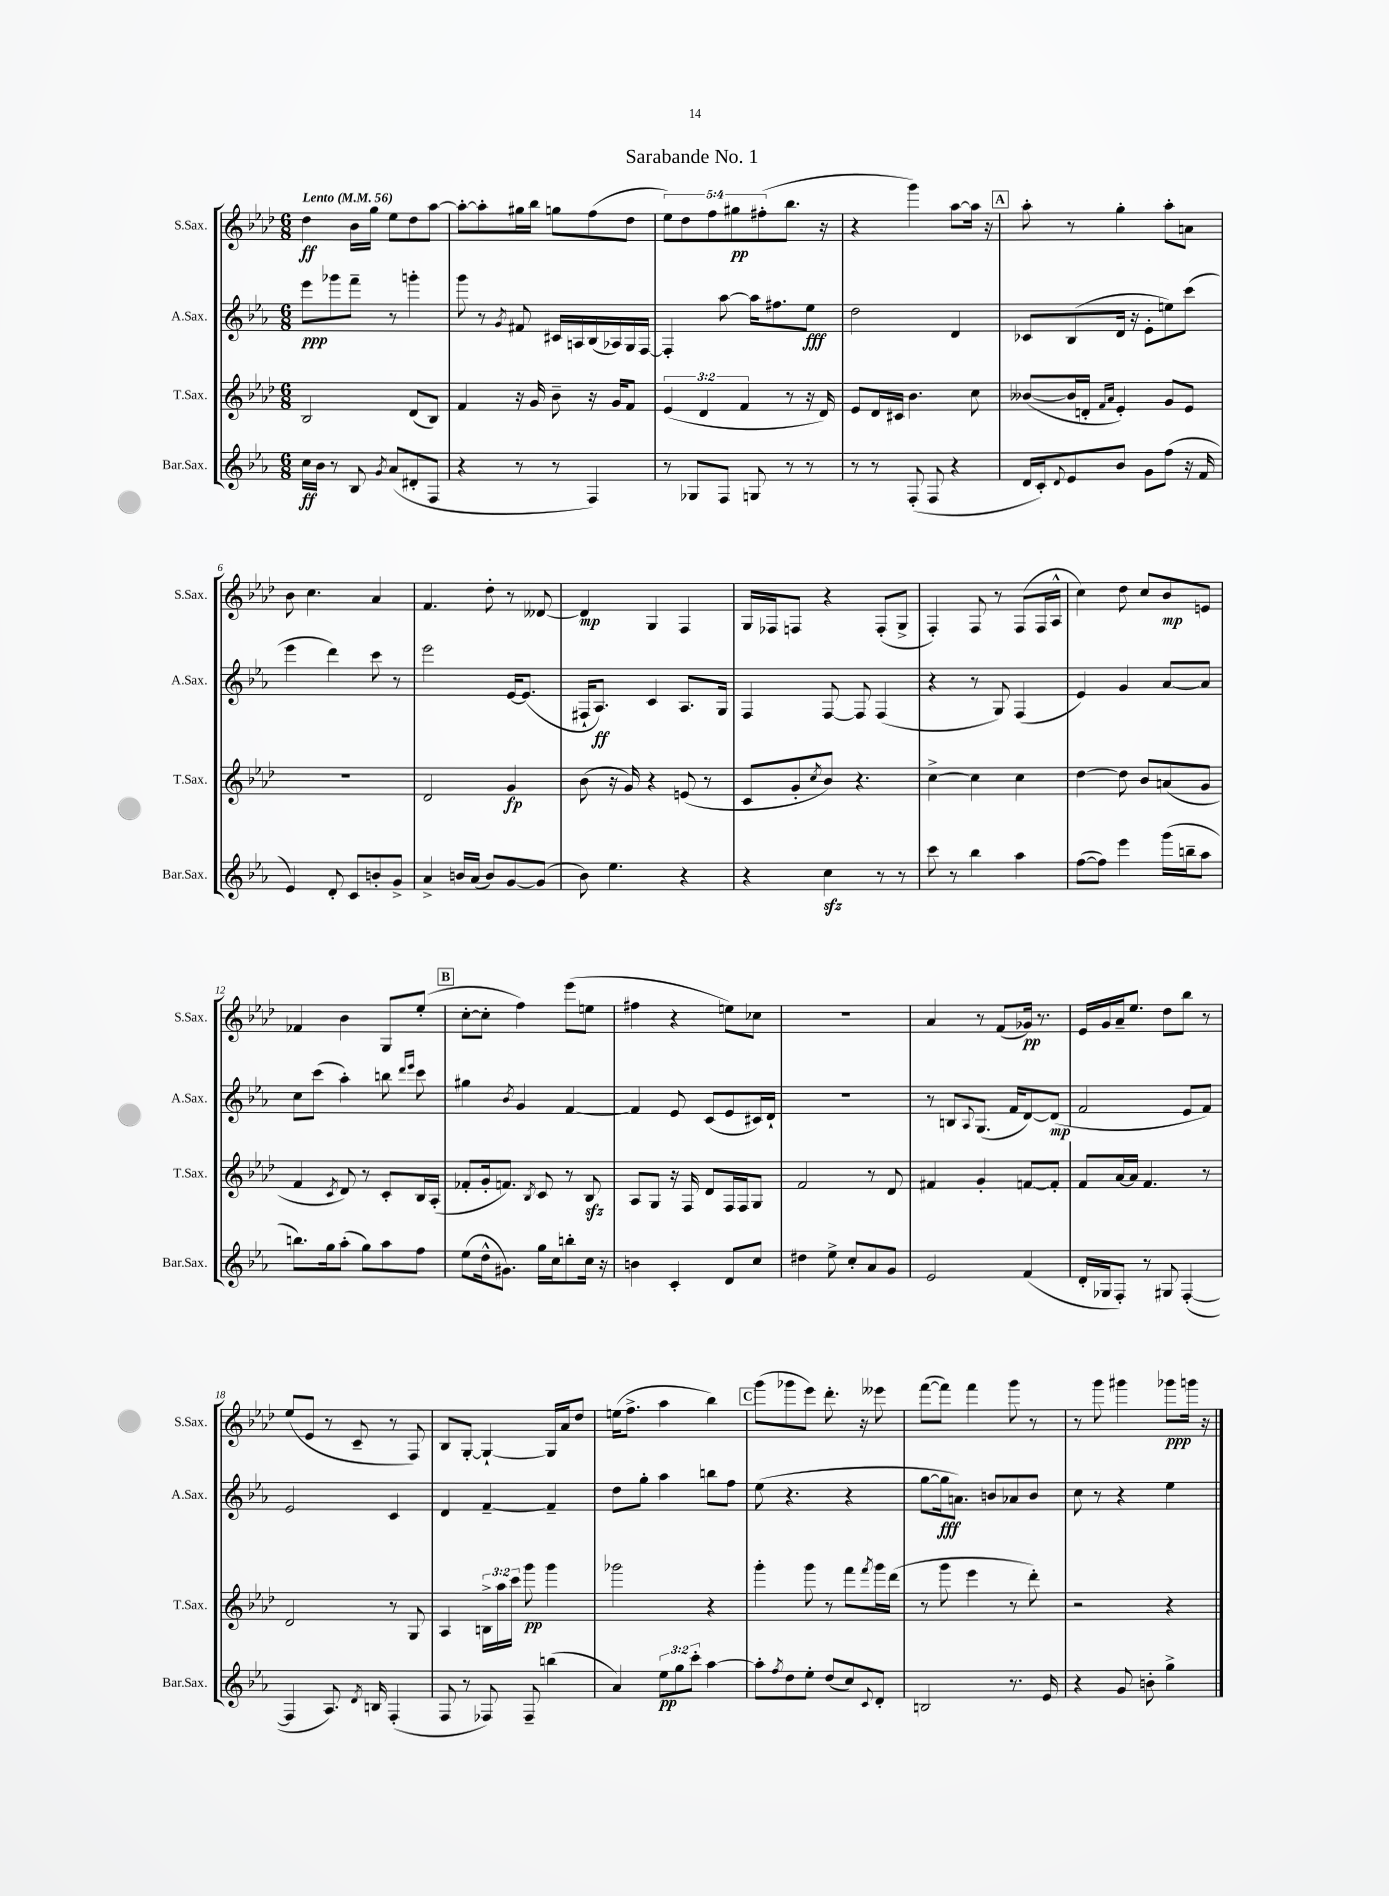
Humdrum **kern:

**kern	**kern	**kern	**kern
*staff4	*staff3	*staff2	*staff1
*clefG2	*clefG2	*clefG2	*clefG2
*k[b-e-a-]	*k[b-e-a-d-]	*k[b-e-a-]	*k[b-e-a-d-]
*M6/8	*M6/8	*M6/8	*M6/8
*MM56	*MM56	*MM56	*MM56
16cc	2B-	8eee-	4dd-
16b-	.	.	.
8r	.	8ggg-	.
8B-	.	8fff~	16b-
.	.	.	16gg
8qg	.	.	.
(8a-	.	8r	8ee-
8d#'	(8d-	4ggg'	8dd-
8F	8B-)	.	[8aa-
=	=	=	=
4r	4f	8ggg	8aa-'_
.	.	8r	8aa-']
.	.	8qg	.
8r	16r	8f#	16gg#
.	16g	.	16bb-
8r	8b-~	16c#	8gg
.	.	16A	.
4F)	16r	(16B-	(8ff
.	16g	16A-)	.
.	8f	16G	8dd-
.	.	[16F	.
=	=	=	=
8r	(6e-	4F']	10ee-)
.	.	.	10dd-
8G-	.	.	.
.	6d-	.	.
.	.	.	10ff
8F	.	[8aa-	.
.	.	.	10gg#
.	6f	.	.
8G	.	16aa-]	.
.	.	.	(10ff#'
.	.	8.ff#	.
8r	8r	.	8.bb-
8r	16r	8ee-	.
.	16d-)	.	16r
=	=	=	=
8r	8e-	2dd	4r
8r	16d-	.	.
.	16c#	.	.
(8F'	4.b-	.	4ggg)
8F	.	.	.
4r	.	4d	[8aa-
.	8cc	.	16aa-]
.	.	.	16r
=	=	=	=
16d	([8b--	8c-	8aa-'
16c')	.	.	.
8qqd	.	.	.
8e-	16b--]	(8B-	8r
.	16d'	.	.
.	16qqf	.	.
.	16qqa-	.	.
8b-	4e-')	16d	4gg'
.	.	16r	.
8g	.	8e-'	.
(8ff	8g	8ee)	8aa-'
16r	8e-	(8ccc	8a
16f	.	.	.
=	=	=	=
4e-)	2.r	4eee-	8b-
.	.	.	4.cc
8d'	.	4ddd)	.
8c	.	.	.
8b'	.	8ccc	4a-
8g^	.	8r	.
=	=	=	=
4a-^	2d-	2eee-	4.f
16b	.	.	.
(16a-	.	.	.
8b)	.	.	8dd-'
[8g	4g	[16e-	8r
.	.	(8.e-]	.
(8g]	.	.	[8d--
=	=	=	=
8b-)	(8b-	16F#`	4d--]
.	.	8.A-)	.
4.ee-	16r	.	.
.	16g)	.	.
.	4r	4c	4G
4r	(8e	8.A-	4F
.	8r	.	.
.	.	16G	.
=	=	=	=
4r	8c	4F	16G
.	.	.	16F-
.	8g'	.	8F
.	8qcc	.	.
4cc	8b-)	[8F	4r
.	4.r	8F]	.
8r	.	(4F	(8F'
8r	.	.	8G^
=	=	=	=
8ccc	[4cc^	4r	4F')
8r	.	.	.
4bb-	4cc]	8r	8F
.	.	8G)	8r
4aa-	4cc	(4F	(8F
.	.	.	16F
.	.	.	16A-^^
=	=	=	=
([8ff	[4dd-	4e-)	4cc)
8ff])	.	.	.
4eee-	8dd-]	4g	8dd-
.	8b-	.	8cc
(16ggg	(8a	[8a-	8b-
16bb~	.	.	.
8aa-	8g	8a-]	8e
=	=	=	=
8.bb)	4f	8cc	4f-
.	.	(8ccc	.
16gg	.	.	.
.	8qc	.	.
(8aa-'	8d-)	4aa-')	4b-
8gg)	8r	.	.
8aa-	8c'	8bb	8G
.	.	16qqddd	.
.	.	16qqeee-	.
8ff	16B-	8ccc	(8ee-'
.	(16A-'	.	.
=	=	=	=
(8ee-	8f-'	4gg#	[8cc'
16dd^^	16g'	.	8cc']
8.g#)	8.f)	.	.
.	.	8qb-	.
.	.	4g	4ff)
.	8qB-	.	.
16gg	8c	.	.
16cc	.	.	.
8bb'	8r	[4f	(8eee-
16cc	8B-	.	8ee
16r	.	.	.
=	=	=	=
4b	8A-	4f]	4ff#
.	8G	.	.
4c'	16r	8e-	4r
.	16F	.	.
.	8d-	(8c	.
8d	16F	8e-	8ee)
.	16F	.	.
8cc	8G	16c#)	8cc-
.	.	16d`	.
=	=	=	=
4dd#	2f	2.r	2.r
8ee-^	.	.	.
8cc'	.	.	.
8a-	8r	.	.
8g	8d-	.	.
=	=	=	=
2e-	4f#	8r	4a-
.	.	8B	.
.	.	8qqA-	.
.	4g'	(8.G	8r
.	.	.	(8f
.	.	16f	.
(4f	[8f	[8d)	16g-)
.	.	.	8.r
.	8f']	(8d]	.
=	=	=	=
16d'	8f	2f	16e-
16G-	.	.	16g
8F')	[16a-	.	16a-~
.	16a-]	.	8.ee-
8r	4.f	.	.
8G#	.	.	8dd-
([4F'	.	8e-	8bb-
.	8r	8f)	8r
=	=	=	=
4F]	2d-	2e-	(8ee-
.	.	.	8e-
8.A-)	.	.	8r
.	.	.	8c~
8qd	.	.	.
16B	.	.	.
(4F'	8r	4c	8r
.	8G	.	8F)
=	=	=	=
8F	4A-	4d	8B-
8r	.	.	[8G'
8F-)	24B^	[4f~	4G`_
.	24aa-	.	.
.	24ccc	.	.
8F-~	8ggg	.	.
(4bb	4ggg	4f~]	16G]
.	.	.	16a-
.	.	.	8dd-
=	=	=	=
4a-)	2ggg-	8dd	(16ee
.	.	.	8.ff^
.	.	8gg'	.
12ee-	.	4aa-	4aa-
12gg	.	.	.
12ccc'	.	.	.
[4aa-	4r	8bb	4bb-)
.	.	8ff	.
=	=	=	=
8aa-']	4ggg'	(8ee-	(8ggg
8qff	.	.	.
8dd	.	4.r	8ggg-
8ee-'	8ggg	.	8eee-)
(8dd	8r	.	8.ddd-'
8cc)	8fff	4r	.
.	.	.	16r
8qqc	8qfff	.	.
8d'	16ggg	.	8eee--
.	(16ddd-	.	.
=	=	=	=
2B	8r	[8gg	([8fff
.	8ggg	16gg]	8fff])
.	.	8.a)	.
.	4eee-	.	4fff
.	.	8b	.
8.r	8r	8a-	8ggg
.	8ddd-')	8b	8r
16e-	.	.	.
=	=	=	=
4r	2r	8cc	8r
.	.	8r	8ggg
8g	.	4r	4ggg#
8b'	.	.	.
4gg^	4r	4ee-	8ggg-
.	.	.	16ggg
.	.	.	16r
==	==	==	==
*-	*-	*-	*-
